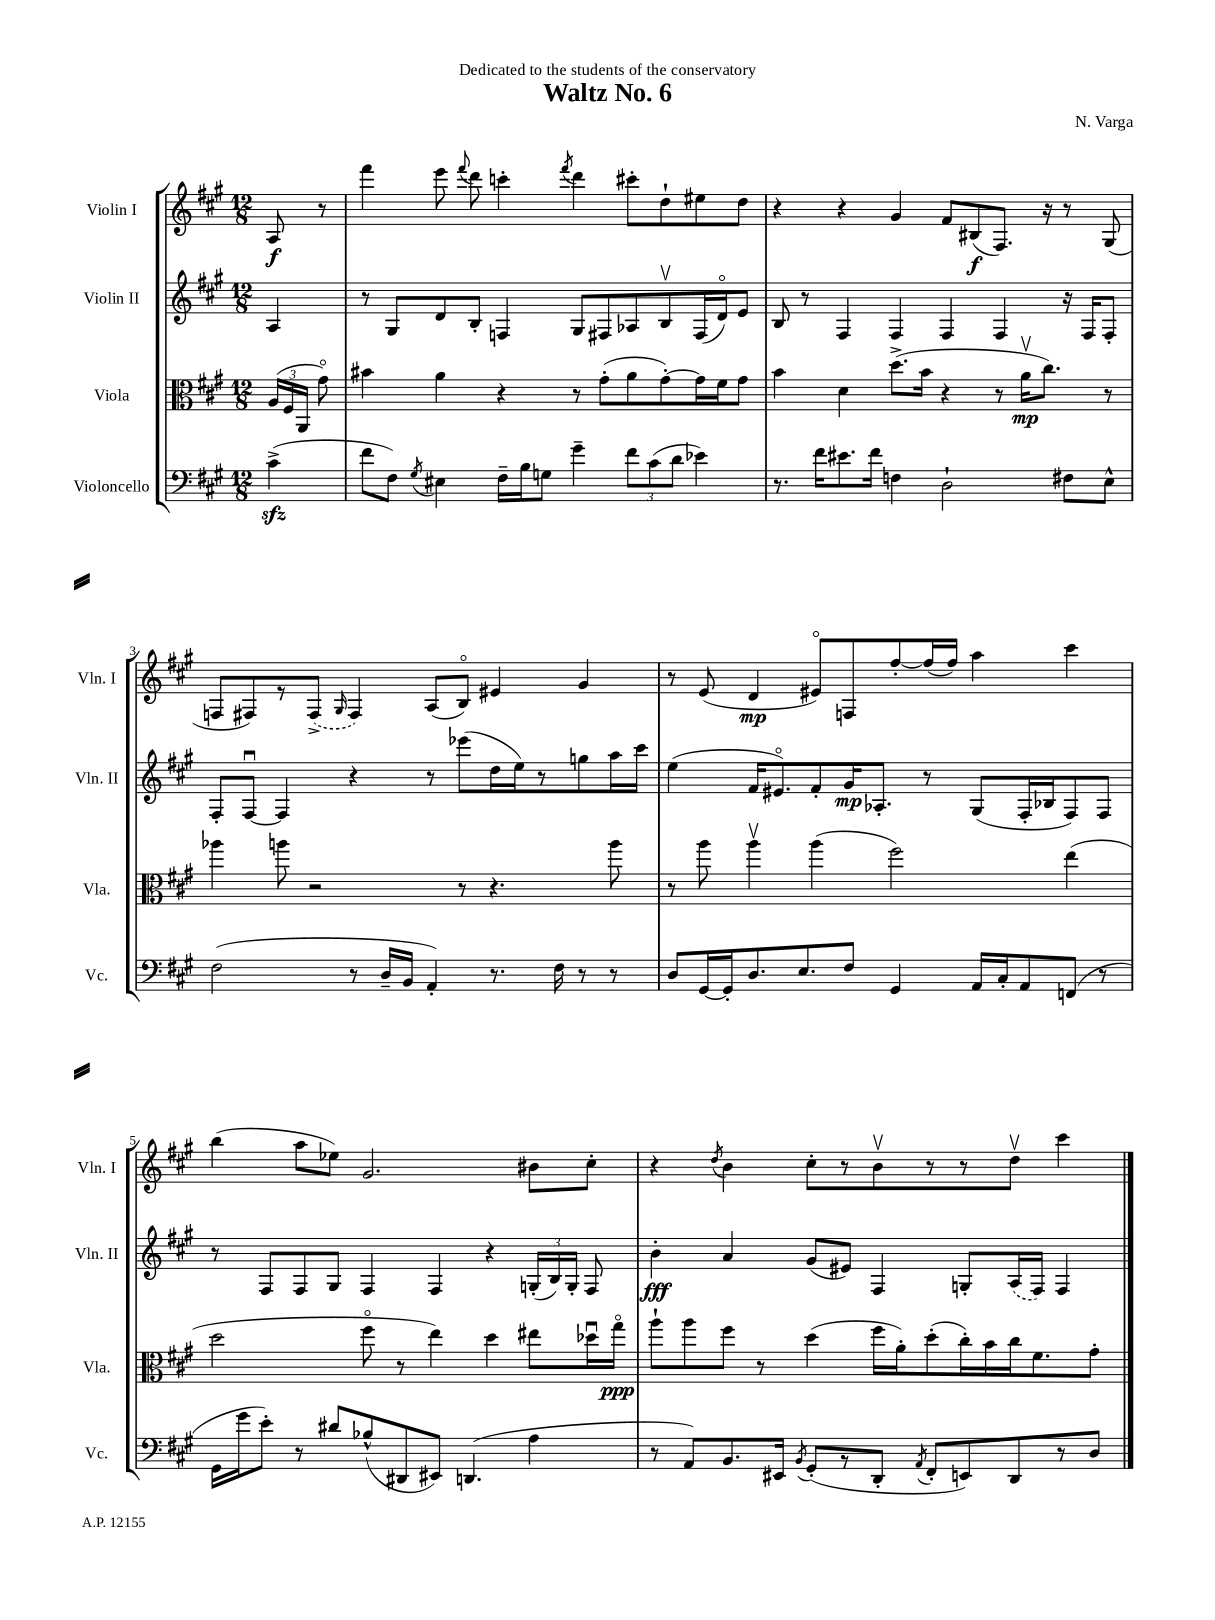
\header { title = "Waltz No. 6" composer = "N. Varga" dedication = "Dedicated to the students of the conservatory" }
<<
\new StaffGroup <<
\new Staff = "s0" \with { instrumentName = "Violin I" shortInstrumentName = "Vln. I" } {
    \clef treble \key a \major \numericTimeSignature \time 12/8 \partial 4
    \autoBeamOff a8\f r8 |
    fis'''4 e'''8 \appoggiatura { fis'''8 } d'''8 c'''4-. \acciaccatura { fis'''8 } d'''4 cis'''8[-. d''8-! eis''8 d''8] |
    r4 r4 gis'4 fis'8[ bis8\f( fis8.]) r16 r8 gis8( |
    f8[ fis8) r8 \once \slurDashed fis8]->( \grace { gis16 } fis4) a8[( b8]\flageolet) eis'4 gis'4 |
    r8 e'8( d'4\mp eis'8[\flageolet) f8 fis''8~-. fis''16( fis''16]) a''4 cis'''4 |
    b''4( a''8[ ees''8]) gis'2. bis'8[ cis''8]-. |
    r4 \acciaccatura { d''8 } b'4 cis''8[-. r8 b'8\upbow r8 r8 d''8]\upbow cis'''4 \bar "|." |
}
\new Staff = "s1" \with { instrumentName = "Violin II" shortInstrumentName = "Vln. II" } {
    \clef treble \key a \major \numericTimeSignature \time 12/8 \partial 4
    \autoBeamOff a4 |
    r8 gis8[ d'8 b8]-. f4 gis8[ fis8 aes8 b8\upbow fis16( d'16\flageolet) e'8] |
    b8 r8 fis4 fis4 fis4 fis4 r16 fis16[ fis8]-. |
    fis8[-. fis8]~\downbow fis4 r4 r8 ees'''8[( d''16 e''16) r8 g''8 a''16 cis'''16] |
    e''4( fis'16[ eis'8.\flageolet) fis'8-. gis'16\mp aes8.]-. r8 gis8[( fis16-. bes16 fis8) fis8] |
    r8 fis8[ fis8 gis8] fis4 fis4 r4 \tuplet 3/2 { g16[-.( b16) g16]-. } fis8 |
    b'4-.\fff a'4 gis'8[( eis'8]) fis4 g8[-. \once \slurDashed a16( fis16]) fis4 \bar "|." |
}
\new Staff = "s2" \with { instrumentName = "Viola" shortInstrumentName = "Vla." } {
    \clef alto \key a \major \numericTimeSignature \time 12/8 \partial 4
    \autoBeamOff \tuplet 3/2 { a16[( fis16 a,16] } gis'8\flageolet) |
    bis'4 a'4 r4 r8 gis'8[-.( a'8 gis'8~-.) gis'16 fis'16 gis'8] |
    b'4 d'4 d''8.[->( b'16] r4 r8 a'16[\upbow\mp cis''8.]) r8 |
    aes''4 a''8 r2 r8 r4. a''8 |
    r8 a''8 a''4\upbow a''4( fis''2) e''4( |
    d''2 fis''8\flageolet r8 e''4) d''4 eis''8[ des''16\downbow gis''16]\flageolet\ppp |
    a''8[-! a''8 fis''8] r8 d''4( fis''16[ a'16-.) d''8-.( cis''16-.) b'16 cis''16 fis'8. gis'8]-. \bar "|." |
}
\new Staff = "s3" \with { instrumentName = "Violoncello" shortInstrumentName = "Vc." } {
    \clef bass \key a \major \numericTimeSignature \time 12/8 \partial 4
    \autoBeamOff cis'4->\sfz( |
    fis'8[ fis8]) \acciaccatura { gis8 } eis4 fis16[-- b16 g8] gis'4-- \tuplet 3/2 { fis'8[ cis'8( d'8] } ees'4) |
    r8. fis'16[ eis'8. fis'16] f4 d2-! fis8[ e8]-^ |
    fis2( r8 d16[-- b,16] a,4-.) r8. fis16 r8 r8 |
    d8[ gis,16~ gis,16-. d8. e8. fis8] gis,4 a,16[ cis16-. a,8 f,8]( r8 |
    gis,16[ gis'16 e'8]-.) r8 dis'8[ bes8-^( dis,8 eis,8]) d,4.( a4 |
    r8 a,8[) b,8. eis,16] \acciaccatura { b,8 } gis,8[-.( r8 d,8]-. \acciaccatura { a,8 } fis,8[-. e,8) d,8 r8 d8] \bar "|." |
}
>>
>>
